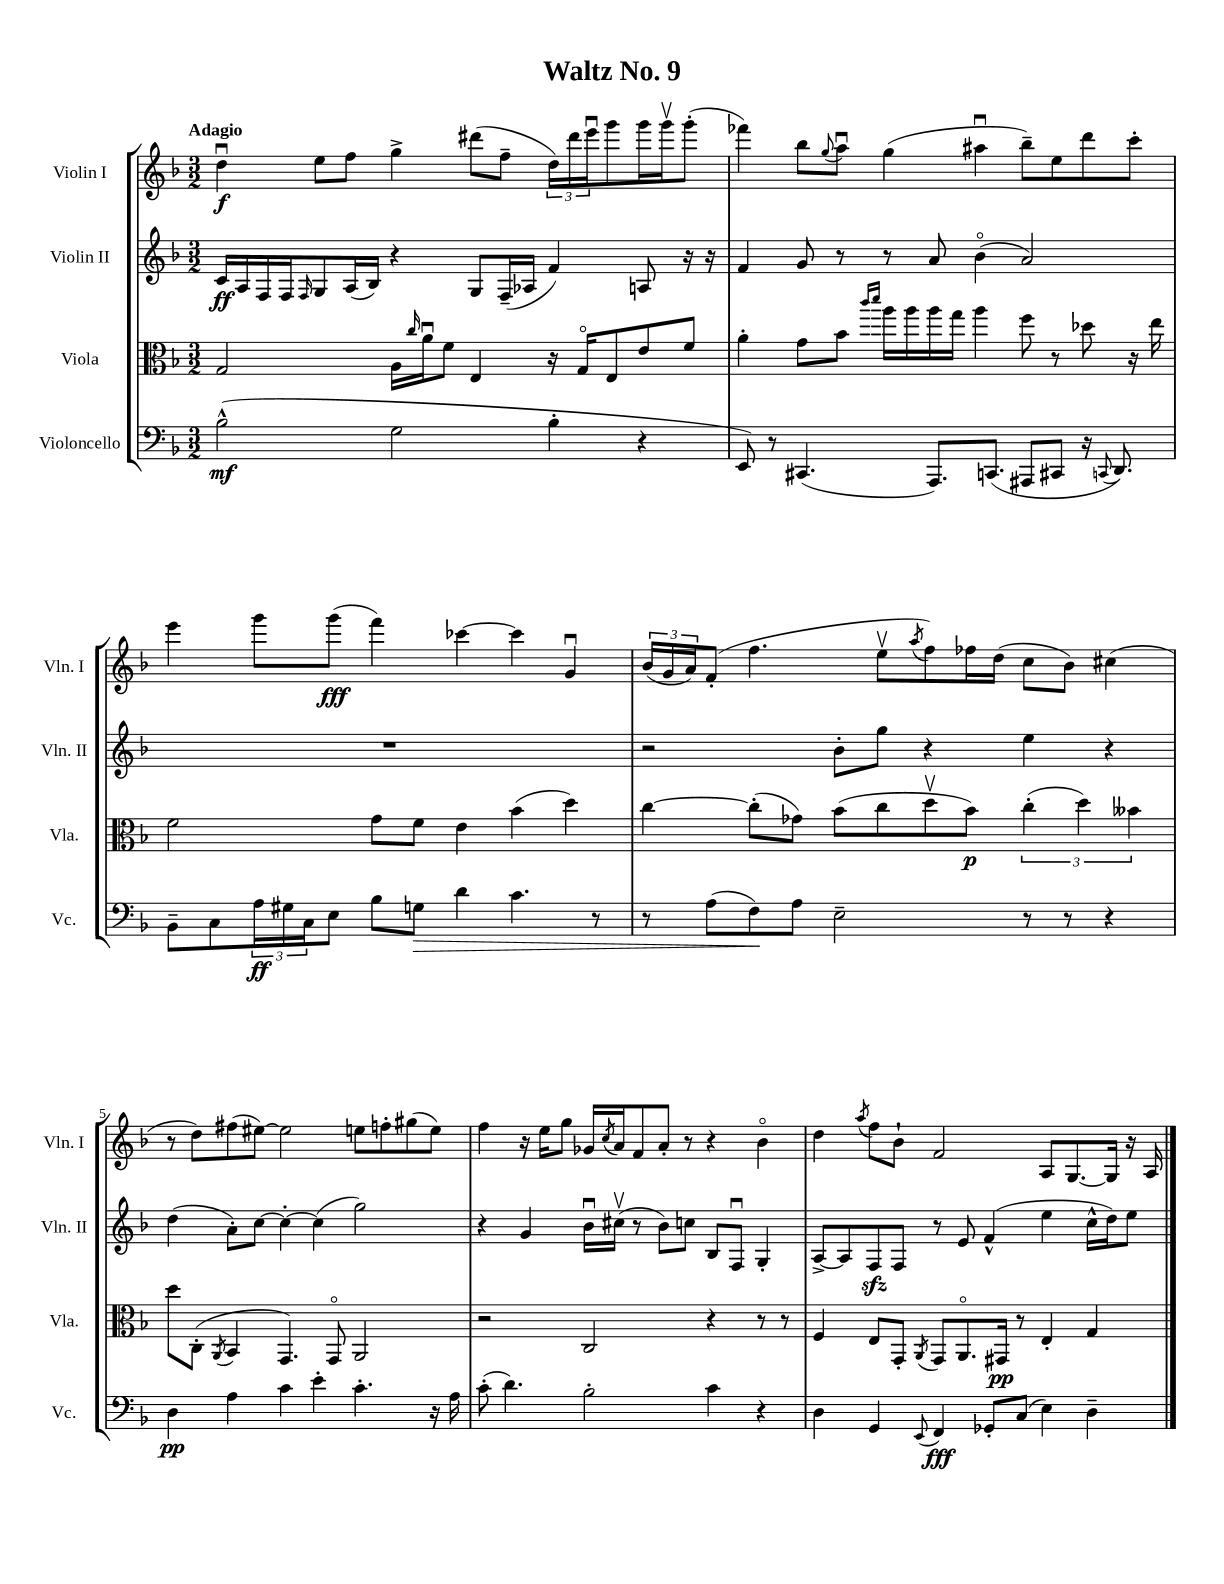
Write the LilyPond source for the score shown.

\header { title = "Waltz No. 9" }
<<
\new StaffGroup <<
\new Staff = "s0" \with { instrumentName = "Violin I" shortInstrumentName = "Vln. I" } {
    \clef treble \key f \major \numericTimeSignature \time 3/2 \tempo "Adagio"
    d''4\downbow\f e''8 f''8 g''4-> dis'''8( f''8-- \tuplet 3/2 { d''16) dis'''16 e'''16\downbow } g'''8 g'''16 g'''16\upbow g'''8-.( |
    fes'''4) bes''8 \appoggiatura { g''8 } a''8\downbow g''4( ais''4\downbow bes''8--) e''8 d'''8 c'''8-. |
    e'''4 g'''8 g'''8\fff( f'''4) ces'''4~ ces'''4 g'4\downbow |
    \tuplet 3/2 { bes'16( g'16 a'16) } f'8-.( f''4. e''8\upbow \acciaccatura { a''8 } f''8) fes''16 d''16( c''8 bes'8) cis''4( |
    r8 d''8) fis''8( eis''8~) eis''2 e''8 f''8-. gis''8( e''8) |
    f''4 r16 e''16 g''8 ges'16 \acciaccatura { c''8 } a'16 f'8 a'8-. r8 r4 bes'4\flageolet |
    d''4 \acciaccatura { a''8 } f''8 bes'8-! f'2 a8 g8.~ g16 r16 a16 \bar "|." |
}
\new Staff = "s1" \with { instrumentName = "Violin II" shortInstrumentName = "Vln. II" } {
    \clef treble \key f \major \numericTimeSignature \time 3/2
    c'16\ff a16 f16 f16 \grace { f16 } g8 a16( bes16) r4 g8 f16--( aes16 f'4) a8 r16 r16 |
    f'4 g'8 r8 r8 a'8 bes'4\flageolet( a'2) |
    R1. |
    r2 bes'8-. g''8 r4 e''4 r4 |
    d''4( a'8-.) c''8~ c''4~-. c''4( g''2) |
    r4 g'4 bes'16\downbow cis''16\upbow( r8 bes'8) c''8 bes8 f8\downbow g4-. |
    a8~-> a8 f8\sfz f8 r8 e'8 f'4-^( e''4 c''16-^ d''16) e''8 \bar "|." |
}
\new Staff = "s2" \with { instrumentName = "Viola" shortInstrumentName = "Vla." } {
    \clef alto \key f \major \numericTimeSignature \time 3/2
    g2 a16 \grace { c''16 } a'16\downbow f'8 e4 r16 g16\flageolet e8 e'8 f'8 |
    a'4-. g'8 bes'8 \grace { c'''16 d'''16 } a''16 a''16 a''16 g''16 a''4 f''8 r8 des''8 r16 e''16 |
    f'2 g'8 f'8 e'4 bes'4( d''4) |
    c''4~ c''8-.( ges'8) bes'8( c''8 d''8\upbow bes'8\p) \tuplet 3/2 { c''4-.( d''4) beses'4 } |
    d''8 c8-.( \acciaccatura { a,8 } bes,4 g,4.) g,8\flageolet a,2 |
    r2 c2 r4 r8 r8 |
    f4 e8 g,8-. \acciaccatura { a,8 } g,8 a,8.\flageolet gis,16\pp r8 e4-. g4 \bar "|." |
}
\new Staff = "s3" \with { instrumentName = "Violoncello" shortInstrumentName = "Vc." } {
    \clef bass \key f \major \numericTimeSignature \time 3/2
    bes2-^\mf( g2 bes4-. r4 |
    e,8) r8 cis,4.( a,,8.) c,8.( ais,,8 cis,8 r16 \appoggiatura { c,8 } d,8.) |
    bes,8-- c8 \tuplet 3/2 { a16\ff gis16 c16 } e8 bes8 g8\> d'4 c'4. r8 |
    r8 a8( f8\!) a8 e2-- r8 r8 r4 |
    d4\pp a4 c'4 e'4-. c'4.-. r16 a16 |
    c'8-.( d'4.) bes2-. c'4 r4 |
    d4 g,4 \appoggiatura { e,8 } f,4\fff ges,8-. c8( e4) d4-- \bar "|." |
}
>>
>>
\layout { \context { \Score \override BarNumber.break-visibility = ##(#f #t #t) barNumberVisibility = #(every-nth-bar-number-visible 5) } }
